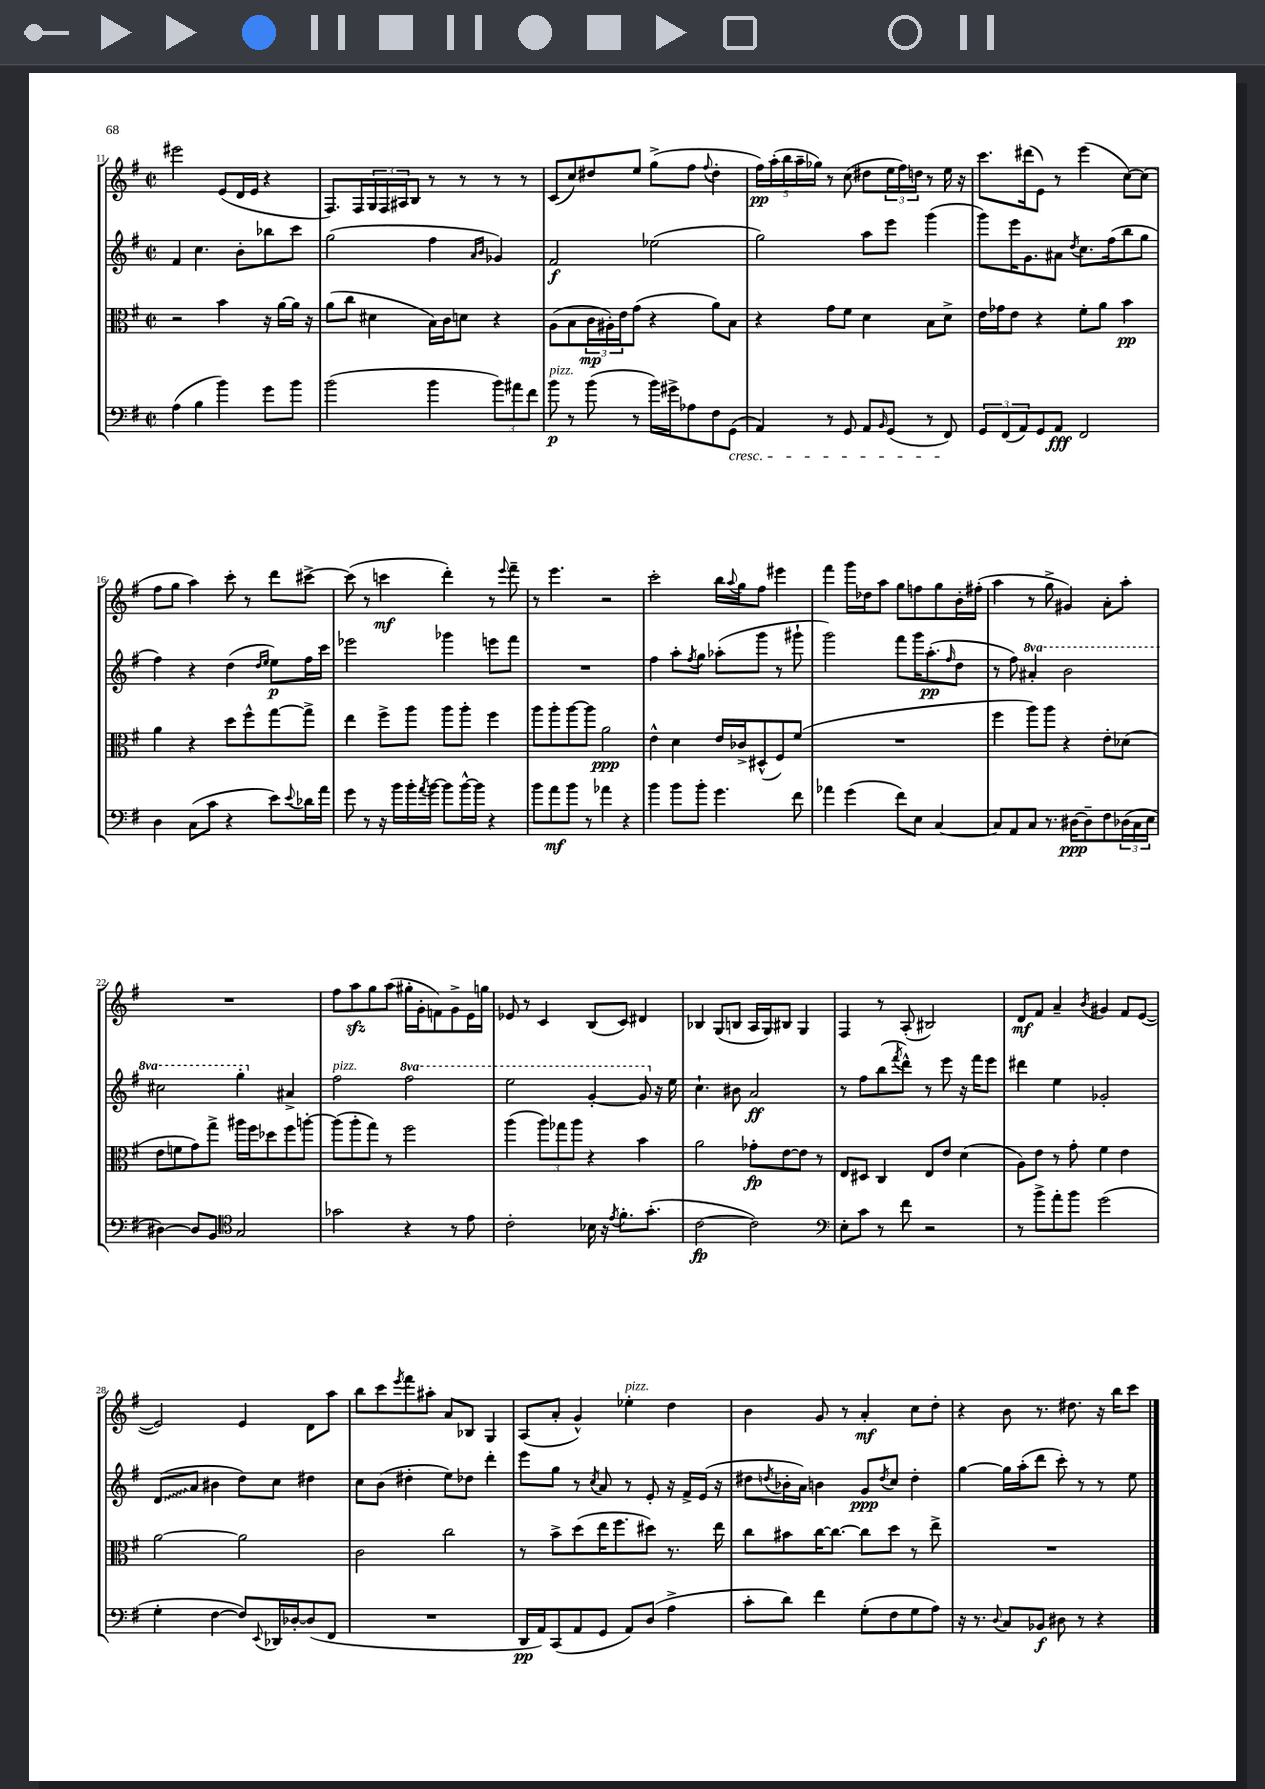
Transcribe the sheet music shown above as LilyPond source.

<<
\new StaffGroup <<
\new Staff = "s0" {
    \clef treble \key g \major \defaultTimeSignature \time 2/2
    eis'''2 e'8( d'16 e'16 r4 |
    fis8.) fis16 \tuplet 3/2 { g16 fis16 ais16 } b8 r8 r8 r8 r8 |
    c'8( c''8) dis''8 e''8 g''8->( fis''8 \appoggiatura { fis''8 } dis''4-. |
    \tuplet 5/4 { fis''16\pp) a''16-.( b''16 a''16-- ges''16) } r8 c''8( dis''8 \tuplet 3/2 { e''16 fis''16) d''16 } r8 e''16 r16 |
    c'''8. dis'''16( e'8) r8 e'''4( c''8~) c''8( |
    fis''8 g''8 a''4) c'''8-. r8 d'''8 cis'''8~-> |
    cis'''8( r8 c'''4\mf d'''4-.) r8 \appoggiatura { e'''8 } fis'''8-- |
    r8 e'''4. r2 |
    c'''2-. b''16 \appoggiatura { a''8 } g''16 fis''8 eis'''4 |
    fis'''4 g'''16 des''16 a''8 g''8 f''8 g''8 b'16-. fis''16-.( |
    a''4 r8 g''8-> gis'4) a'8-. a''8-. |
    R1 |
    fis''8 a''8\sfz g''8 a''8( gis''16-. g'16-. f'8) g'8-> e'16 g''16 |
    ees'8 r8 c'4 b8( c'8) dis'4 |
    bes4 g8( b8 a16 g16) bis8 g4 |
    fis4 r8 a8-.( bis2) |
    d'8\mf fis'8 a'4-- \acciaccatura { b'8 } gis'4 fis'8 e'8~( |
    e'2) e'4 d'8 a''8 |
    b''8 c'''8 \acciaccatura { e'''8 } fis'''8 ais''8-. a'8 bes8 g4 |
    a8( a'8-. g'4-^) ees''4-.^\markup { \italic "pizz." } d''4 |
    b'4 g'8 r8 a'4-.\mf c''8 d''8-. |
    r4 b'8 r8. dis''8. r16 b''16 c'''8 \bar "|." |
}
\new Staff = "s1" {
    \clef treble \key g \major \defaultTimeSignature \time 2/2 \set Staff.ottavationMarkups = #ottavation-simple-ordinals
    fis'4 c''4. b'8-. bes''8 c'''8 |
    g''2( fis''4 \grace { a'16 b'16 } ges'4) |
    fis'2\f ees''2( |
    g''2) a''8 e'''8 g'''4( |
    g'''8) e'''16 g'8. ais'8 \acciaccatura { d''8 } c''8. fis''16( b''8 g''8 |
    fis''4) r4 d''4( \grace { d''16 e''16 } e''8\p) fis''16 c'''16 |
    ees'''2 ges'''4 e'''8 fis'''8 |
    R1 |
    fis''4 a''8-. \acciaccatura { fis''8 } g''8 aes''8-.( g'''8 r8 gis'''8-! |
    g'''2) fis'''8 g'''16 a''8.-.\pp( \grace { fis''16 } d''8 |
    r8 fis''8) \ottava #1 ais''4-. b''2 |
    cis'''2 g'''4-. \ottava #0 ais'4-> |
    fis''2^\markup { \italic "pizz." } \ottava #1 fis'''2 |
    e'''2 g''4~-. g''8 \ottava #0 r16 e''16 |
    c''4.-! bis'8 a'2\ff |
    r8 fis''8 b''8( \acciaccatura { fis'''8 } d'''8-^) r8 e'''8 r16 fis'''16 e'''8 |
    dis'''4 e''4 ges'2-. |
    \once \override Glissando.style = #'zigzag d'8\glissando( a'8 bis'4 d''8) c''8 dis''4 |
    c''8 b'8( dis''4-. e''8) des''8 d'''4-. |
    e'''8 g''8 r8 \acciaccatura { c''8 } a'8 r8 e'8-. r16 fis'16-> e'16( r16 |
    dis''8 \acciaccatura { d''8 } bes'16-. a'16) b'4 g'8\ppp \acciaccatura { d''8 } c''8 d''4-. |
    g''4~ g''16 a''16-.( d'''8 c'''8-.) r8 r8 e''8 \bar "|." |
}
\new Staff = "s2" {
    \clef alto \key g \major \defaultTimeSignature \time 2/2
    r2 b'4 r16 a'16~ a'16 r16 |
    a'8( c''8 dis'4 b16) c'16 d'8 r4 |
    a8( b8 \tuplet 3/2 { c'16\mp ais16-.) e'16 } g'8( r4 a'8) b8 |
    r4 g'8 fis'8 d'4 b8 d'8-> |
    e'16 ges'16 e'8 r4 fis'8-. a'8 b'4\pp |
    a'4 r4 d''8 fis''8-^ g''8~ g''8-> |
    e''4 fis''8-> a''8 a''8 a''8-. fis''4 |
    a''8 a''8-. a''8~ a''8 a'2\ppp |
    e'4-^ d'4 e'16 ces'16-> dis8-^( fis8) fis'8( |
    R1 |
    fis''4 a''8) a''8 r4 e'8-. des'8( |
    e'8 f'8 g'8) g''8-> ais''16 fis''16 des''8 fis''8 a''8~-. |
    a''8( a''8-. g''8) r8 fis''2 |
    a''4( \tuplet 3/2 { a''8) ges''8 a''8 } r4 b'4 |
    a'2 ges'8-.\fp e'8~ e'8 r8 |
    e8 dis8 c4 e8 e'8 d'4( |
    a8) e'8 r8 g'8-. fis'4 e'4 |
    a'2~ a'2 |
    c'2 c''2 |
    r8 b'8-> d''8( e''16 fis''8. dis''8) r8. e''16 |
    c''8 bis'8 c''16~ c''8.~ c''8 d''8 r8 e''8-> |
    R1 \bar "|." |
}
\new Staff = "s3" {
    \clef bass \key g \major \defaultTimeSignature \time 2/2
    a4( b4 b'4) g'8 b'8 |
    b'2( b'4 \tuplet 3/2 { b'8) ais'8 fis'8 } |
    b'8\p^\markup { \italic "pizz." } r8 b'8( r8 b'16) gis'16-> aes8 fis8 g,8\cresc( |
    a,4) r8 g,8 a,8 \grace { b,16 } g,8( r8 fis,8\!) |
    \tuplet 3/2 { g,8 fis,8( a,8) } g,8 a,8\fff fis,2 |
    d4 c8( c'8 r4 e'8) \appoggiatura { e'8 } des'16 a'16 |
    g'8 r8 r16 b'16 b'16-. \acciaccatura { a'8 } b'16~ b'8 b'16~-^ b'16 r4 |
    b'8 a'8\mf b'8 r8 aes'4 r4 |
    b'4 b'8 b'8-. g'4. fis'8 |
    aes'4 g'4( fis'8) e8 c4~ |
    c8 a,8 c8 r8. dis16~\ppp dis8-- fis8 \tuplet 3/2 { des16( c16 e16 } |
    dis4~) dis8 b,8 \clef tenor g2 |
    ges'2 r4 r8 e'8 |
    c'2-. bes16 r16 \acciaccatura { e'8 } fis'8.-. g'8.-.( |
    c'2~\fp c'2) |
    \clef bass e8-. c'8 r8 fis'8 r2 |
    r8 b'8-> a'8-. b'8 g'2( |
    g4-. fis4~ fis8) \appoggiatura { e,8 } des,16 des16~-. des8( fis,8 |
    R1 |
    d,16\pp a,16) c,8( a,8 g,8 a,8) d8( a4-> |
    c'8-. d'8) fis'4 g8-.( fis8 g8 a8) |
    r16 r8. \appoggiatura { d8 } c8 bes,8\f dis8 r8 r4 \bar "|." |
}
>>
>>
\layout { \context { \Score currentBarNumber = #11 } }
